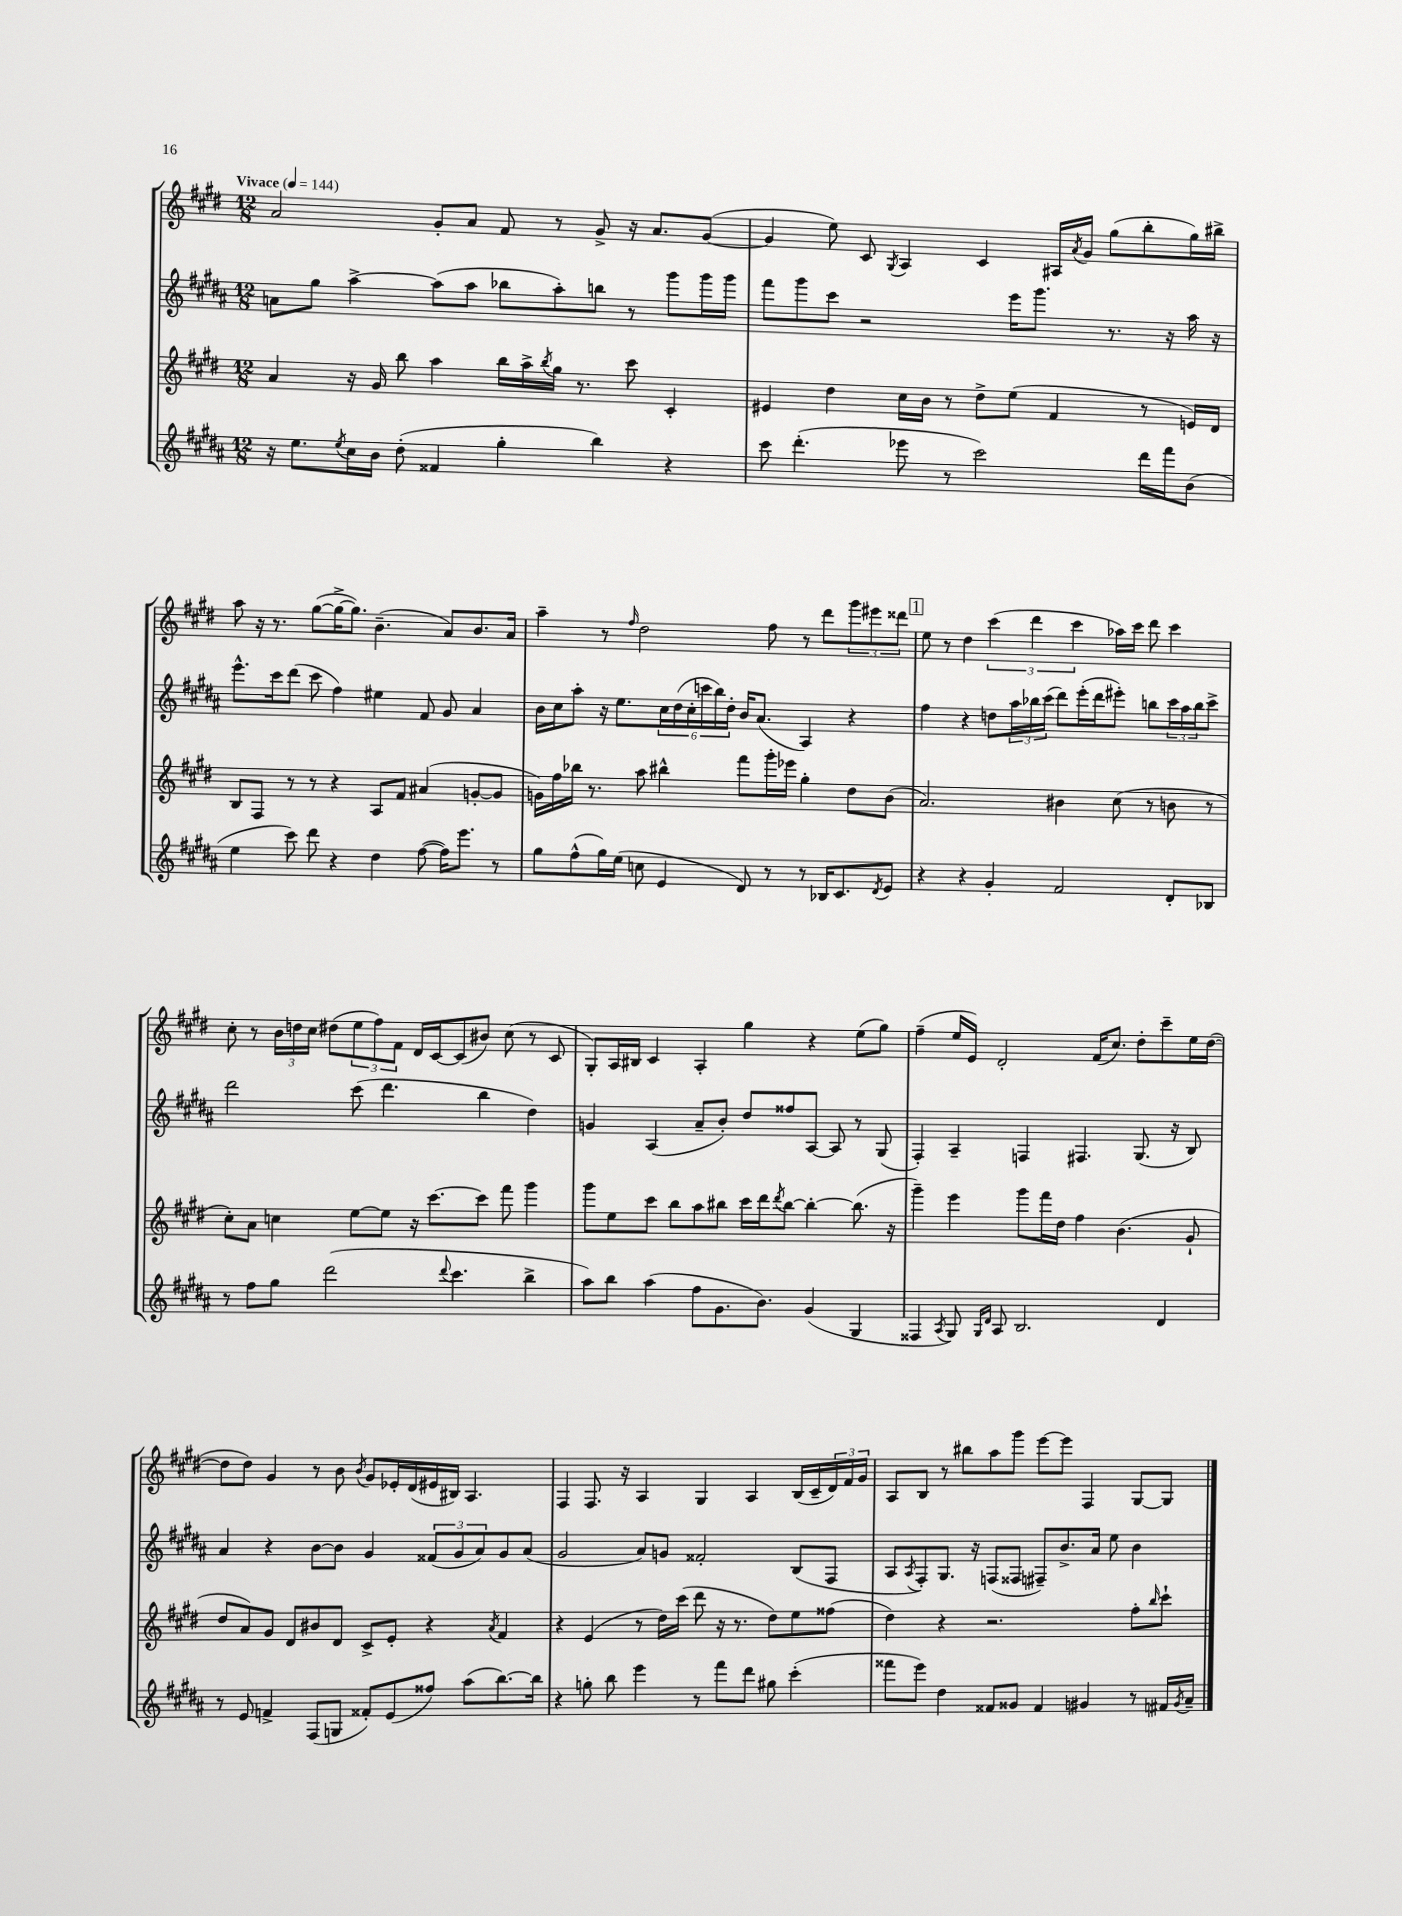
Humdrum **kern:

**kern	**kern	**kern	**kern
*staff4	*staff3	*staff2	*staff1
*clefG2	*clefG2	*clefG2	*clefG2
*k[f#c#g#d#a#]	*k[f#c#g#d#]	*k[f#c#g#d#a#]	*k[f#c#g#d#]
*M12/8	*M12/8	*M12/8	*M12/8
*MM144	*MM144	*MM144	*MM144
16r	4a	8a	2a
8.ee	.	.	.
.	.	8gg#	.
8qee	.	.	.
16cc#	16r	[4aa#^	.
16b	16g#	.	.
(8dd#'	8bb	.	.
4f##	4aa	(8aa#]	8g#'
.	.	8aa#	8a
4gg#'	16bb	8bb-	8f#
.	16aa^	.	.
.	8qbb	.	.
.	16gg#	8aa#')	8r
.	8.r	.	.
4bb)	.	8bb	8g#^
.	8ccc#	8r	16r
.	.	.	8.a
4r	4c#'	8ggg#	.
.	.	16ggg#	([8g#
.	.	16ggg#	.
=	=	=	=
8ccc#	4e#	8fff#	4g#]
(4.ddd#'	.	8ggg#	.
.	4dd#	8ccc#	8ee)
.	.	2r	8c#
.	.	.	8qG#
8eee-	16cc#	.	4A
.	16b	.	.
8r	8r	.	.
2ccc#)	8dd#^	.	4c#
.	(8ee	16eee	.
.	.	8.ggg#	.
.	4f#	.	16A#
.	.	.	8qa
.	.	.	16g#
.	.	8.r	(8gg#
16ddd#	8r	.	8bb'
16fff#	.	16r	.
(8b	16e)	16aa#	16gg#)
.	16d#	16r	16bb#^
=	=	=	=
4ee	8B	8.eee^^	8aa
.	8F#	.	16r
.	.	16ccc#	8.r
8ccc#)	8r	(8ddd#	.
8ddd#	8r	8ccc#	([8gg#
4r	4r	4ff#)	16gg#^_
.	.	.	8.gg#])
4dd#	8A	4ee#	(4.b~
.	8f#	.	.
([8ff#	(4a#	8f#	.
16ff#])	.	8g#	8a)
8.eee	.	.	.
.	[8g'	4a#	8.b
8r	8g]	.	.
.	.	.	16a
=	=	=	=
8gg#	16g)	16b	4aa~
.	16ff#	16cc#	.
(8ff#^^	16bb-	8aa#'	.
.	8.r	.	.
16gg#)	.	16r	8r
(16ee	.	8.ee	.
.	.	.	16qqff#
8cc	8aa	.	2dd#
4e	4bb#^^	24cc#	.
.	.	(24dd#	.
.	.	24cc#'	.
.	.	24ccc	.
.	.	24bb)	.
.	.	24dd#'	.
8d#)	8fff#	16b	.
.	.	(8.a#	.
8r	16ggg#'	.	8ff#
.	16eee-	.	.
8r	4gg#'	4A#)	8r
16B-	.	.	8ddd#
8.c#	.	.	.
.	8dd#	4r	12ggg#
.	.	.	12eee#
8qd#	.	.	.
8e	(8b	.	.
.	.	.	12ddd##
=	=	=	=
4r	2.a)	4ff#	8ee
.	.	.	8r
4r	.	4r	4dd#
4g#'	.	8dd	(6ccc#
.	.	24aa#	.
.	.	24bb-	6ddd#
.	.	(24ccc#	.
2f#	4b#	8ddd#)	.
.	.	.	6ccc#
.	.	(16eee'	.
.	.	16ddd#	.
.	(8cc#	8eee#')	16aa-)
.	.	.	16ccc#
.	8r	8bb	8ddd#
8d#'	8b	24ccc#	4ccc#
.	.	24aa#	.
.	.	24bb	.
8B-	8r	8ccc#^	.
=	=	=	=
8r	8cc#')	2ddd#	8cc#'
8ff#	8a	.	8r
8gg#	4cc	.	24b
.	.	.	24dd
.	.	.	24cc#
(2ddd#	.	.	(8dd#
.	[8ee	(8ccc#	12ee
.	.	.	12ff#)
.	8ee]	4.ddd#	.
.	.	.	12f#
.	16r	.	16d#
.	[8.ccc#	.	[16c#
8qqddd#	.	.	.
4.ccc#	.	.	(8c#]
.	8ccc#]	4bb	8b#)
.	8fff#	.	(8cc#
4bb^	4ggg#	4dd#)	8r
.	.	.	8c#
=	=	=	=
8aa#)	8ggg#	4g	8G#')
8bb	8ee	.	16A
.	.	.	16B#
(4aa#	8ccc#	(4A#	4c#
.	8bb	.	.
8ff#	8aa	8a#~	4A'
8.g#	8bb#	8b')	.
.	16ccc#	8dd#	4gg#
8.b)	16ddd#	.	.
.	8qddd#	.	.
.	[8bb#	8ff##	.
(4g#	4bb#'_	[8A#	4r
.	.	8A#]	.
4G#	(8.bb#]	8r	(8ee
.	.	(8G#	8gg#)
.	16r	.	.
=	=	=	=
4F##	4ggg#~)	4F#')	(4ff#~
8qA#	.	.	.
8G#)	4eee	4A#~	16ee
.	.	.	16e)
16qqG#	.	.	.
16qqd#	.	.	.
8A#	.	.	2d#'
2.B	8ggg#	4F	.
.	16fff#	.	.
.	16dd#	.	.
.	4ff#	4.F#	.
.	.	.	(16f#
.	.	.	8.cc#)
.	(4.b	.	.
.	.	(8.G#	8dd#'
4d#	.	.	8ccc#~
.	.	16r	.
.	8g#`	8B)	16ee
.	.	.	([16dd#
=	=	=	=
8r	8dd#	4a#	8dd#]
8e	8a)	.	8dd#)
4f^	8g#	4r	4g#
.	8d#	.	.
(8F#	8b#	[8b	8r
8G	8d#	8b]	8b
.	.	.	8qb
8f##')	8c#^	4g#	8g#
(8e	8e'	.	16e-'
.	.	.	(16d#
8ff##)	4r	(12f##	16e#
.	.	.	16B#)
.	.	12g#	.
(8aa#	.	.	4.A
.	.	12a#)	.
.	8qa	.	.
[8.bb)	4f#	8g#	.
.	.	(8a#	.
16bb]	.	.	.
=	=	=	=
4r	4r	2g#	4F#
8gg'	(4e	.	8.F#
8bb	.	.	.
.	.	.	16r
4eee	8r	8a#)	4A
.	16dd#)	8g	.
.	(16ccc#	.	.
8r	8ddd#	2f##'	4G#
8fff#	16r	.	.
.	8.r	.	.
8ddd#	.	.	4A
8gg#	8dd#)	.	.
(4ccc#'	8ee	(8B	(16B
.	.	.	16c#~
.	(8ff##	8F#	24d#)
.	.	.	24f#
.	.	.	24g#
=	=	=	=
8fff##	4dd#)	8A#	8A
.	.	8qA#	.
8eee)	.	8F#')	8B
4dd#	4r	8.G#	8r
.	.	.	8bb#
.	.	16r	.
8f##	2.r	(8F	8aa
8g##	.	8F##	8ggg#
4f##	.	8F#~)	[8eee
.	.	8.b^	8eee]
4g#	.	.	4F#
.	.	16a#	.
.	.	8ee	.
8r	8ff#'	4b	[8G#
.	16qqbb	.	.
16f#	8ccc#`	.	8G#]
8qg#	.	.	.
16a#~	.	.	.
==	==	==	==
*-	*-	*-	*-
